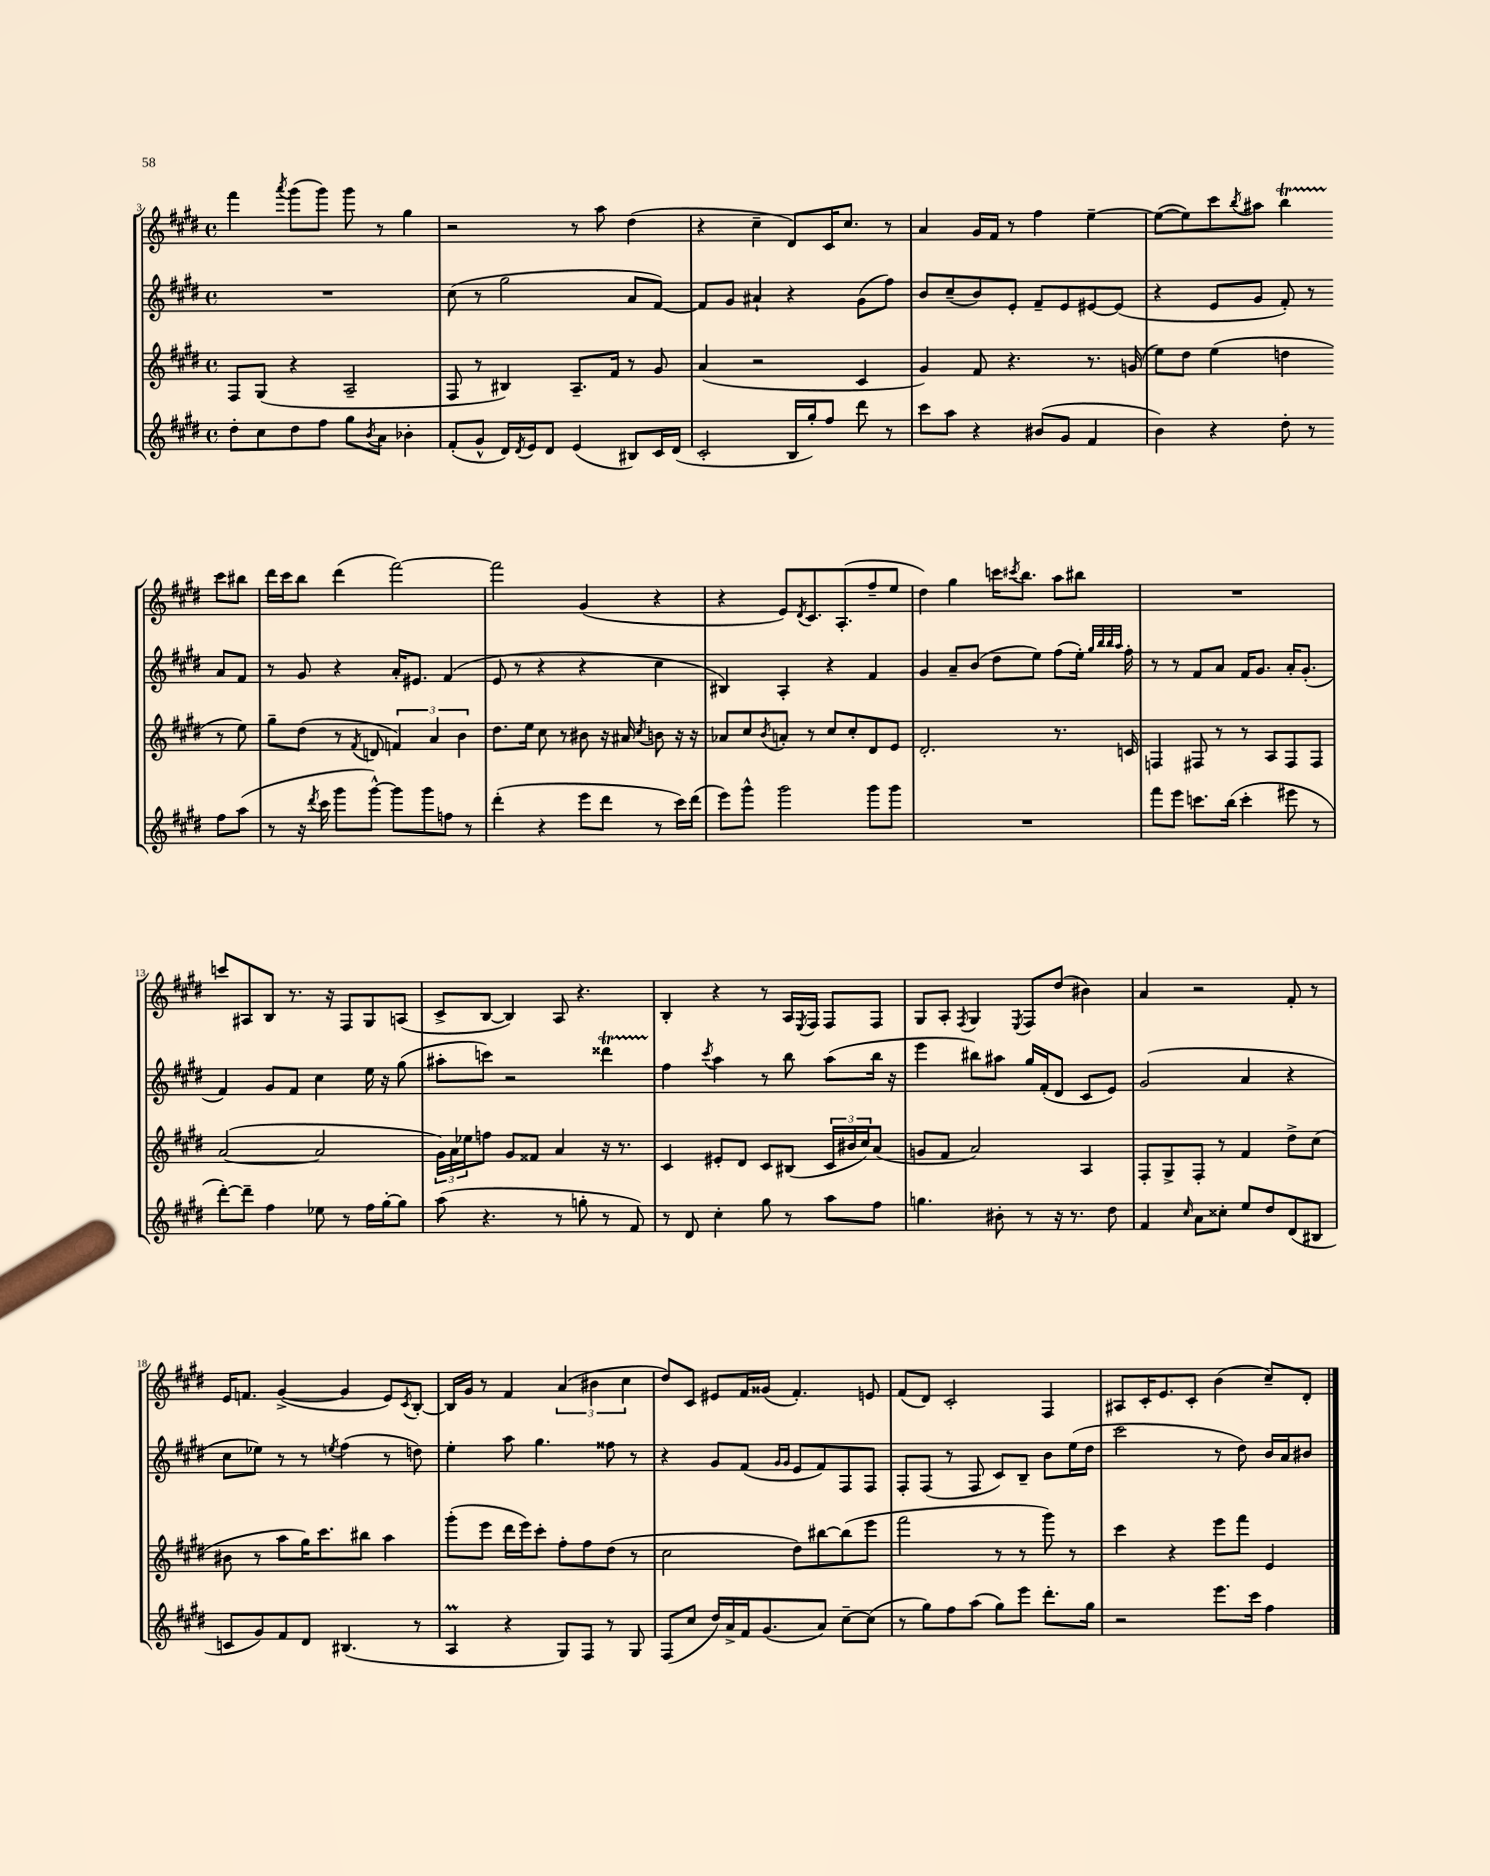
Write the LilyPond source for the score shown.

<<
\new StaffGroup <<
\new Staff = "s0" {
    \clef treble \key e \major \defaultTimeSignature \time 4/4
    fis'''4 \acciaccatura { a'''8 } gis'''8( gis'''8) gis'''8 r8 gis''4 |
    r2 r8 a''8 dis''4( |
    r4 cis''4-- dis'8) cis'16 cis''8. r8 |
    a'4 gis'16 fis'16 r8 fis''4 e''4~-- |
    e''8~( e''8) cis'''8 \acciaccatura { b''8 } ais''8 b''4\startTrillSpan cis'''8\stopTrillSpan bis''8 |
    dis'''16 cis'''16 b''8 dis'''4( fis'''2~) |
    fis'''2 gis'4( r4 |
    r4 e'8) \acciaccatura { dis'8 } cis'8. a8.-.( fis''8-- e''8 |
    dis''4) gis''4 c'''16 \acciaccatura { cis'''8 } b''8. a''8 bis''8 |
    R1 |
    c'''8 ais8 b8 r8. r16 fis8 gis8 a8( |
    cis'8-> b8~ b4) a8 r4. |
    b4-. r4 r8 a16 \acciaccatura { e8 } fis16 fis8 fis8 |
    gis8 a8-. \acciaccatura { fis8 } gis4 \acciaccatura { e8 } fis8 dis''8( bis'4) |
    a'4 r2 fis'8-. r8 |
    e'16 f'8. gis'4~->( gis'4 e'8) \acciaccatura { cis'8 } b8~-. |
    b16 gis'16 r8 fis'4 \tuplet 3/2 { a'4( bis'4 cis''4 } |
    dis''8) cis'8 eis'8 fis'16 gisis'16( fis'4.-.) e'8 |
    fis'8( dis'8) cis'2-. fis4 |
    ais8 cis'16-. e'8. cis'8-. b'4( cis''8--) dis'8-. \bar "|." |
}
\new Staff = "s1" {
    \clef treble \key e \major \defaultTimeSignature \time 4/4
    R1 |
    cis''8( r8 gis''2 a'8 fis'8~) |
    fis'8 gis'8 ais'4-! r4 gis'8( fis''8) |
    b'8 cis''8--( b'8) e'8-. fis'8-- e'8 eis'8~ eis'8( |
    r4 e'8 gis'8 fis'8-.) r8 a'8 fis'8 |
    r8 gis'8 r4 a'16-. eis'8. fis'4( |
    e'8 r8 r4 r4 cis''4 |
    bis4) a4-. r4 fis'4 |
    gis'4 a'8-- b'8( dis''8 e''8) fis''8( e''16-.) \grace { gis''32 b''32 b''32 a''32 } fis''16-. |
    r8 r8 fis'8 a'8 fis'16 gis'8. a'16-. gis'8.-.( |
    fis'4) gis'8 fis'8 cis''4 e''16 r16 gis''8( |
    ais''8-. c'''8) r2 disis'''4\startTrillSpan |
    fis''4\stopTrillSpan \acciaccatura { cis'''8 } a''4 r8 b''8 a''8( b''16 r16 |
    e'''4 bis''8) ais''8 gis''16 fis'16-.( dis'8 cis'8 e'8) |
    gis'2( a'4 r4 |
    cis''8 ees''8) r8 r8 \acciaccatura { e''8 } fis''4( r8 d''8) |
    e''4-. a''8 gis''4. fisis''8 r8 |
    r4 gis'8 fis'8( \grace { gis'16 gis'16 } e'8 fis'8) fis8 fis8 |
    fis8-. fis8( r8 fis8 cis'8) b8-- b'8 e''16( dis''16 |
    cis'''2 r8 dis''8) b'16 a'16 bis'8 \bar "|." |
}
\new Staff = "s2" {
    \clef treble \key e \major \defaultTimeSignature \time 4/4
    fis8 gis8( r4 a2-- |
    fis8 r8 bis4) a8.-- fis'16 r8 gis'8 |
    a'4( r2 cis'4 |
    gis'4) fis'8 r4. r8. g'16( |
    e''8) dis''8 e''4( d''4 r8 e''8) |
    gis''8-- dis''8( r8 \acciaccatura { fis'8 } d'8 \tuplet 3/2 { f'4) a'4 b'4 } |
    dis''8. e''16 cis''8 r8 bis'8 r16 ais'16 \acciaccatura { cis''8 } b'8 r16 r16 |
    aes'8 cis''8 \acciaccatura { b'8 } a'8-. r8 cis''8 cis''8-. dis'8 e'8 |
    dis'2.-. r8. c'16 |
    f4 fis8 r8 r8 a8 fis8 fis8 |
    a'2~( a'2 |
    \tuplet 3/2 { gis'16) a'16 ees''16 } f''8 gis'8 fisis'8 a'4 r16 r8. |
    cis'4 eis'8-. dis'8 cis'8 bis8( \tuplet 3/2 { cis'16 bis'16 cis''16) } a'8( |
    g'8 fis'8 a'2) a4 |
    fis8-. gis8-> fis8-. r8 fis'4 dis''8-> cis''8( |
    bis'8 r8 a''8 gis''16) cis'''8. bis''8 a''4 |
    gis'''8-.( e'''8 dis'''16 e'''16) cis'''8-. fis''8-. fis''8 dis''8( r8 |
    cis''2 dis''8) bis''8~ bis''8( e'''8 |
    fis'''2 r8 r8 gis'''8) r8 |
    cis'''4 r4 e'''8 fis'''8 e'4 \bar "|." |
}
\new Staff = "s3" {
    \clef treble \key e \major \defaultTimeSignature \time 4/4
    dis''8-. cis''8 dis''8 fis''8 gis''8 \acciaccatura { b'8 } a'8 bes'4-. |
    fis'8-.( gis'8-^ dis'16) \acciaccatura { dis'8 } e'16 dis'8 e'4( bis8) cis'16 dis'16( |
    cis'2-. b16 gis''16-.) fis''8 dis'''8 r8 |
    cis'''8 a''8 r4 bis'8( gis'8 fis'4 |
    b'4) r4 dis''8-. r8 fis''8 a''8( |
    r8 r16 \acciaccatura { dis'''8 } cis'''16 gis'''8 gis'''8~-^) gis'''8 gis'''8 f''8 r8 |
    dis'''4-.( r4 e'''8 dis'''8 r8 cis'''16) dis'''16( |
    e'''8) gis'''8-^ gis'''2 gis'''8 gis'''8 |
    R1 |
    fis'''8 e'''8 c'''8. b''16( c'''4-. eis'''8 r8 |
    dis'''8~-.) dis'''8-- fis''4 ees''8 r8 fis''16 gis''16~-. gis''8 |
    a''8( r4. r8 g''8-. r8 fis'8) |
    r8 dis'8 cis''4-. gis''8 r8 a''8 fis''8 |
    g''4. bis'8-. r8 r16 r8. dis''8 |
    fis'4 \grace { cis''16 } a'8 cisis''8-. e''8 dis''8 dis'8( bis8 |
    c'8 gis'8) fis'8 dis'8 bis4.( r8 |
    a4\prall r4 gis8) fis8 r8 gis8 |
    fis8( cis''8 dis''16) a'16-> fis'16 gis'8.( a'8) cis''8~-- cis''8( |
    r8 gis''8) fis''8 a''8( gis''8) e'''8 dis'''8.-. gis''16 |
    r2 e'''8. cis'''16 fis''4 \bar "|." |
}
>>
>>
\layout { \context { \Score currentBarNumber = #3 } }
